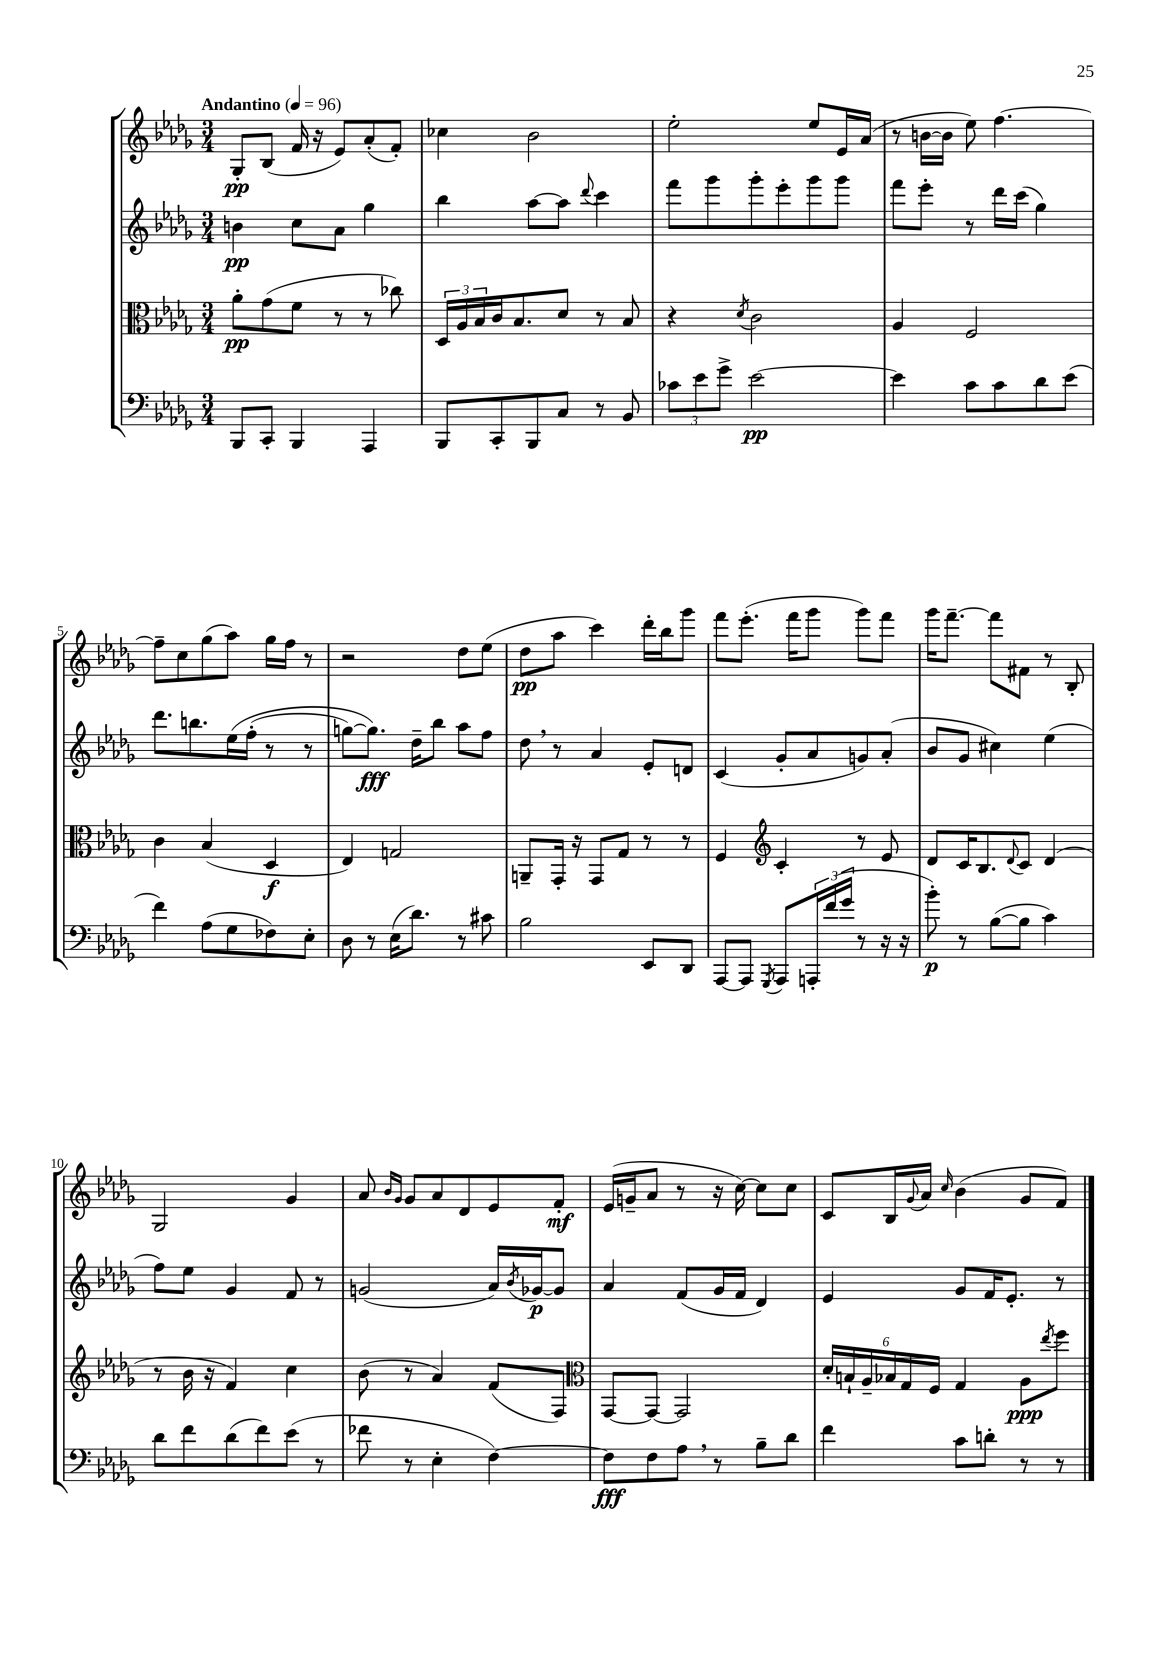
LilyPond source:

<<
\new StaffGroup <<
\new Staff = "s0" {
    \clef treble \key des \major \numericTimeSignature \time 3/4 \tempo "Andantino" 4 = 96
    ges8-.\pp bes8( f'16 r16 ees'8) aes'8-.( f'8-.) |
    ces''4 bes'2 |
    ees''2-. ees''8 ees'16 aes'16( |
    r8 b'16~ b'16 ees''8) f''4.~ |
    f''8-- c''8 ges''8( aes''8) ges''16 f''16 r8 |
    r2 des''8 ees''8( |
    des''8\pp aes''8 c'''4) des'''16-. bes''16 ges'''8 |
    f'''8 ees'''8.-.( f'''16 ges'''8 ges'''8) f'''8 |
    ges'''16 f'''8.~-- f'''8 fis'8 r8 bes8-. |
    ges2 ges'4 |
    aes'8 \grace { bes'16 ges'16 } ges'8 aes'8 des'8 ees'8 f'8-.\mf |
    ees'16( g'16-- aes'8 r8 r16 c''16~) c''8 c''8 |
    c'8 bes16 \appoggiatura { ges'8 } aes'16 \grace { c''16 } bes'4( ges'8 f'8) \bar "|." |
}
\new Staff = "s1" {
    \clef treble \key des \major \numericTimeSignature \time 3/4
    b'4\pp c''8 aes'8 ges''4 |
    bes''4 aes''8~ aes''8 \appoggiatura { des'''8 } c'''4 |
    f'''8 ges'''8 ges'''8-. ees'''8-. ges'''8 ges'''8 |
    f'''8 ees'''8-. r8 des'''16 c'''16( ges''4) |
    des'''8. b''8. ees''16\( f''16-.( r8 r8 |
    g''8~) g''8.\fff\) des''16-- bes''8 aes''8 f''8 |
    des''8 \breathe r8 aes'4 ees'8-. d'8 |
    c'4( ges'8-. aes'8 g'8) aes'8-.( |
    bes'8 ges'8 cis''4) ees''4( |
    f''8) ees''8 ges'4 f'8 r8 |
    g'2( aes'16) \acciaccatura { bes'8 } ges'16~\p ges'8 |
    aes'4 f'8( ges'16 f'16 des'4) |
    ees'4 ges'8 f'16 ees'8.-. r8 \bar "|." |
}
\new Staff = "s2" {
    \clef alto \key des \major \numericTimeSignature \time 3/4
    aes'8-.\pp ges'8( f'8 r8 r8 ces''8) |
    \tuplet 3/2 { des16 aes16 bes16 } c'16 bes8. des'8 r8 bes8 |
    r4 \acciaccatura { des'8 } c'2 |
    aes4 f2 |
    c'4 bes4( des4\f |
    ees4) g2 |
    a,8-- ges,16-. r16 ges,8 ges8 r8 r8 |
    f4 \clef treble c'4-. r8 ees'8 |
    des'8 c'16 bes8. \appoggiatura { des'8 } c'8 des'4( |
    r8 bes'16 r16 f'4) c''4 |
    bes'8( r8 aes'4) f'8( f8) |
    \clef alto ges,8~ ges,8~ ges,2 |
    \tuplet 6/4 { des'16-. b16-! aes16-- bes16 ges16 f16 } ges4 aes8\ppp \acciaccatura { ees''8 } f''8 \bar "|." |
}
\new Staff = "s3" {
    \clef bass \key des \major \numericTimeSignature \time 3/4
    bes,,8 c,8-. bes,,4 aes,,4 |
    bes,,8 c,8-. bes,,8 c8 r8 bes,8 |
    \tuplet 3/2 { ces'8 ees'8 ges'8-> } ees'2~\pp |
    ees'4 c'8 c'8 des'8 ees'8( |
    f'4) aes8( ges8 fes8) ees8-. |
    des8 r8 ees16( des'8.) r8 cis'8 |
    bes2 ees,8 des,8 |
    aes,,8~ aes,,8 \acciaccatura { ges,,8 } aes,,8 \tuplet 3/2 { a,,16-. f'16( ges'16 } r8 r16 r16 |
    bes'8-.\p) r8 bes8~( bes8 c'4) |
    des'8 f'8 des'8( f'8) ees'8( r8 |
    fes'8 r8 ees4-. f4~) |
    f8\fff f8 aes8 \breathe r8 bes8-- des'8 |
    f'4 c'8 d'8-. r8 r8 \bar "|." |
}
>>
>>
